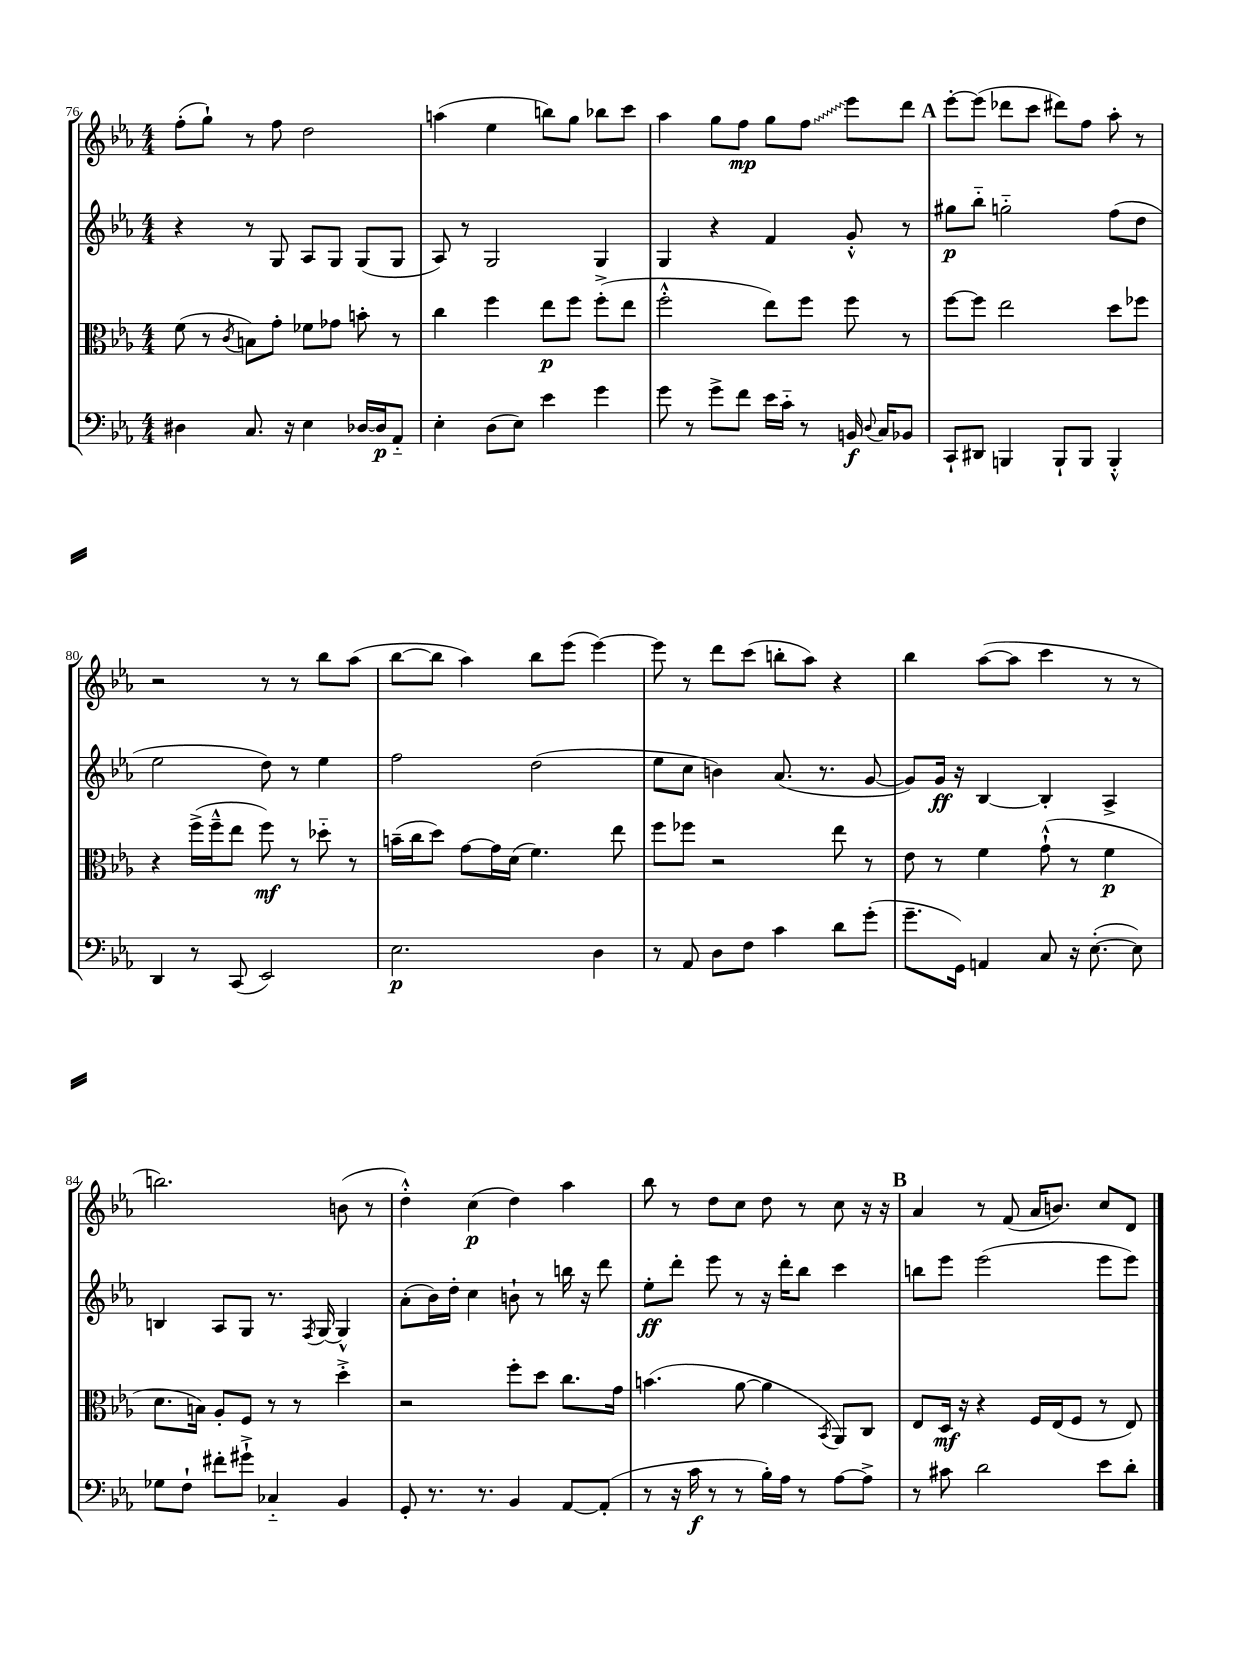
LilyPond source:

<<
\new StaffGroup <<
\new Staff = "s0" {
    \clef treble \key ees \major \numericTimeSignature \time 4/4
    \autoBeamOff f''8[-.( g''8]-!) r8 f''8 d''2 |
    a''4( ees''4 b''8[) g''8] bes''8[ c'''8] |
    aes''4 g''8[ f''8]\mp g''8[ \once \override Glissando.style = #'zigzag f''8]\glissando ees'''8[ d'''8] |
    \mark \markup { \bold "A" } ees'''8[~-. ees'''8]( des'''8[ c'''8] dis'''8[) f''8] aes''8-. r8 |
    r2 r8 r8 bes''8[ aes''8]( |
    bes''8[~ bes''8] aes''4) bes''8[ ees'''8]( ees'''4~) |
    ees'''8 r8 d'''8[ c'''8]( b''8[-. aes''8]) r4 |
    bes''4 aes''8[~( aes''8] c'''4 r8 r8 |
    b''2.) b'8( r8 |
    d''4-.-^) c''4\p( d''4) aes''4 |
    bes''8 r8 d''8[ c''8] d''8 r8 c''8 r16 r16 |
    \mark \markup { \bold "B" } aes'4 r8 f'8( aes'16[ b'8.]) c''8[ d'8] \bar "|." |
}
\new Staff = "s1" {
    \clef treble \key ees \major \numericTimeSignature \time 4/4
    \autoBeamOff r4 r8 g8 aes8[ g8] g8[( g8] |
    aes8) r8 g2 g4 |
    g4 r4 f'4 g'8-.-^ r8 |
    \mark \markup { \bold "A" } gis''8[\p bes''8]-_ g''2-_ f''8[( d''8] |
    ees''2 d''8) r8 ees''4 |
    f''2 d''2( |
    ees''8[ c''8] b'4) aes'8.( r8. g'8~ |
    g'8[) g'16]\ff r16 bes4~ bes4-. aes4-> |
    b4 aes8[ g8] r8. \acciaccatura { f8 } g16~ g4-^ |
    aes'8[-.( bes'16) d''16]-. c''4 b'8-! r8 b''16 r16 d'''8 |
    ees''8[-.\ff d'''8]-. ees'''8 r8 r16 d'''16[-. bes''8] c'''4 |
    \mark \markup { \bold "B" } b''8[ ees'''8] ees'''2( ees'''8[ ees'''8]) \bar "|." |
}
\new Staff = "s2" {
    \clef alto \key ees \major \numericTimeSignature \time 4/4
    \autoBeamOff f'8( r8 \acciaccatura { c'8 } b8[) g'8]-. fes'8[ ges'8] b'8-. r8 |
    c''4 f''4 ees''8[\p f''8] f''8[-.->( ees''8] |
    f''2-.-^ ees''8[) f''8] f''8 r8 |
    \mark \markup { \bold "A" } f''8[~ f''8] ees''2 d''8[ fes''8] |
    r4 f''16[->( f''16---^ ees''8] f''8\mf) r8 des''8-_ r8 |
    b'16[--( c''16 d''8]) g'8[~ g'16 d'16]( f'4.) ees''8 |
    f''8[ fes''8] r2 ees''8 r8 |
    ees'8 r8 f'4 g'8-!-^( r8 f'4\p |
    d'8.[ b16]) aes8[-. f8] r8 r8 d''4-.-> |
    r2 f''8[-. d''8] c''8.[ g'16] |
    b'4.( aes'8~ aes'4 \acciaccatura { bes,8 } aes,8[) c8] |
    \mark \markup { \bold "B" } ees8[ d16]\mf r16 r4 f16[ ees16( f8] r8 ees8) \bar "|." |
}
\new Staff = "s3" {
    \clef bass \key ees \major \numericTimeSignature \time 4/4
    \autoBeamOff dis4 c8. r16 ees4 des16[~ des16\p aes,8]-_ |
    ees4-. d8[( ees8]) ees'4 g'4 |
    g'8 r8 g'8[-> f'8] ees'16[ c'16]-_ r8 b,16\f \appoggiatura { d8 } c16[ bes,8] |
    \mark \markup { \bold "A" } c,8[-! dis,8] b,,4 b,,8[-! b,,8] b,,4-.-^ |
    d,4 r8 c,8( ees,2) |
    ees2.\p d4 |
    r8 aes,8 d8[ f8] c'4 d'8[ g'8]-.( |
    g'8.[-- g,16]) a,4 c8 r16 ees8.~-.( ees8) |
    ges8[ f8]-! fis'8[-. gis'8]-!-> ces4-_ bes,4 |
    g,8-. r8. r8. bes,4 aes,8[~ aes,8]-.( |
    r8 r16 c'16\f r8 r8 bes16[-.) aes16] r8 aes8[~ aes8]-> |
    \mark \markup { \bold "B" } r8 cis'8 d'2 ees'8[ d'8]-. \bar "|." |
}
>>
>>
\layout { \context { \Score currentBarNumber = #76 } }
